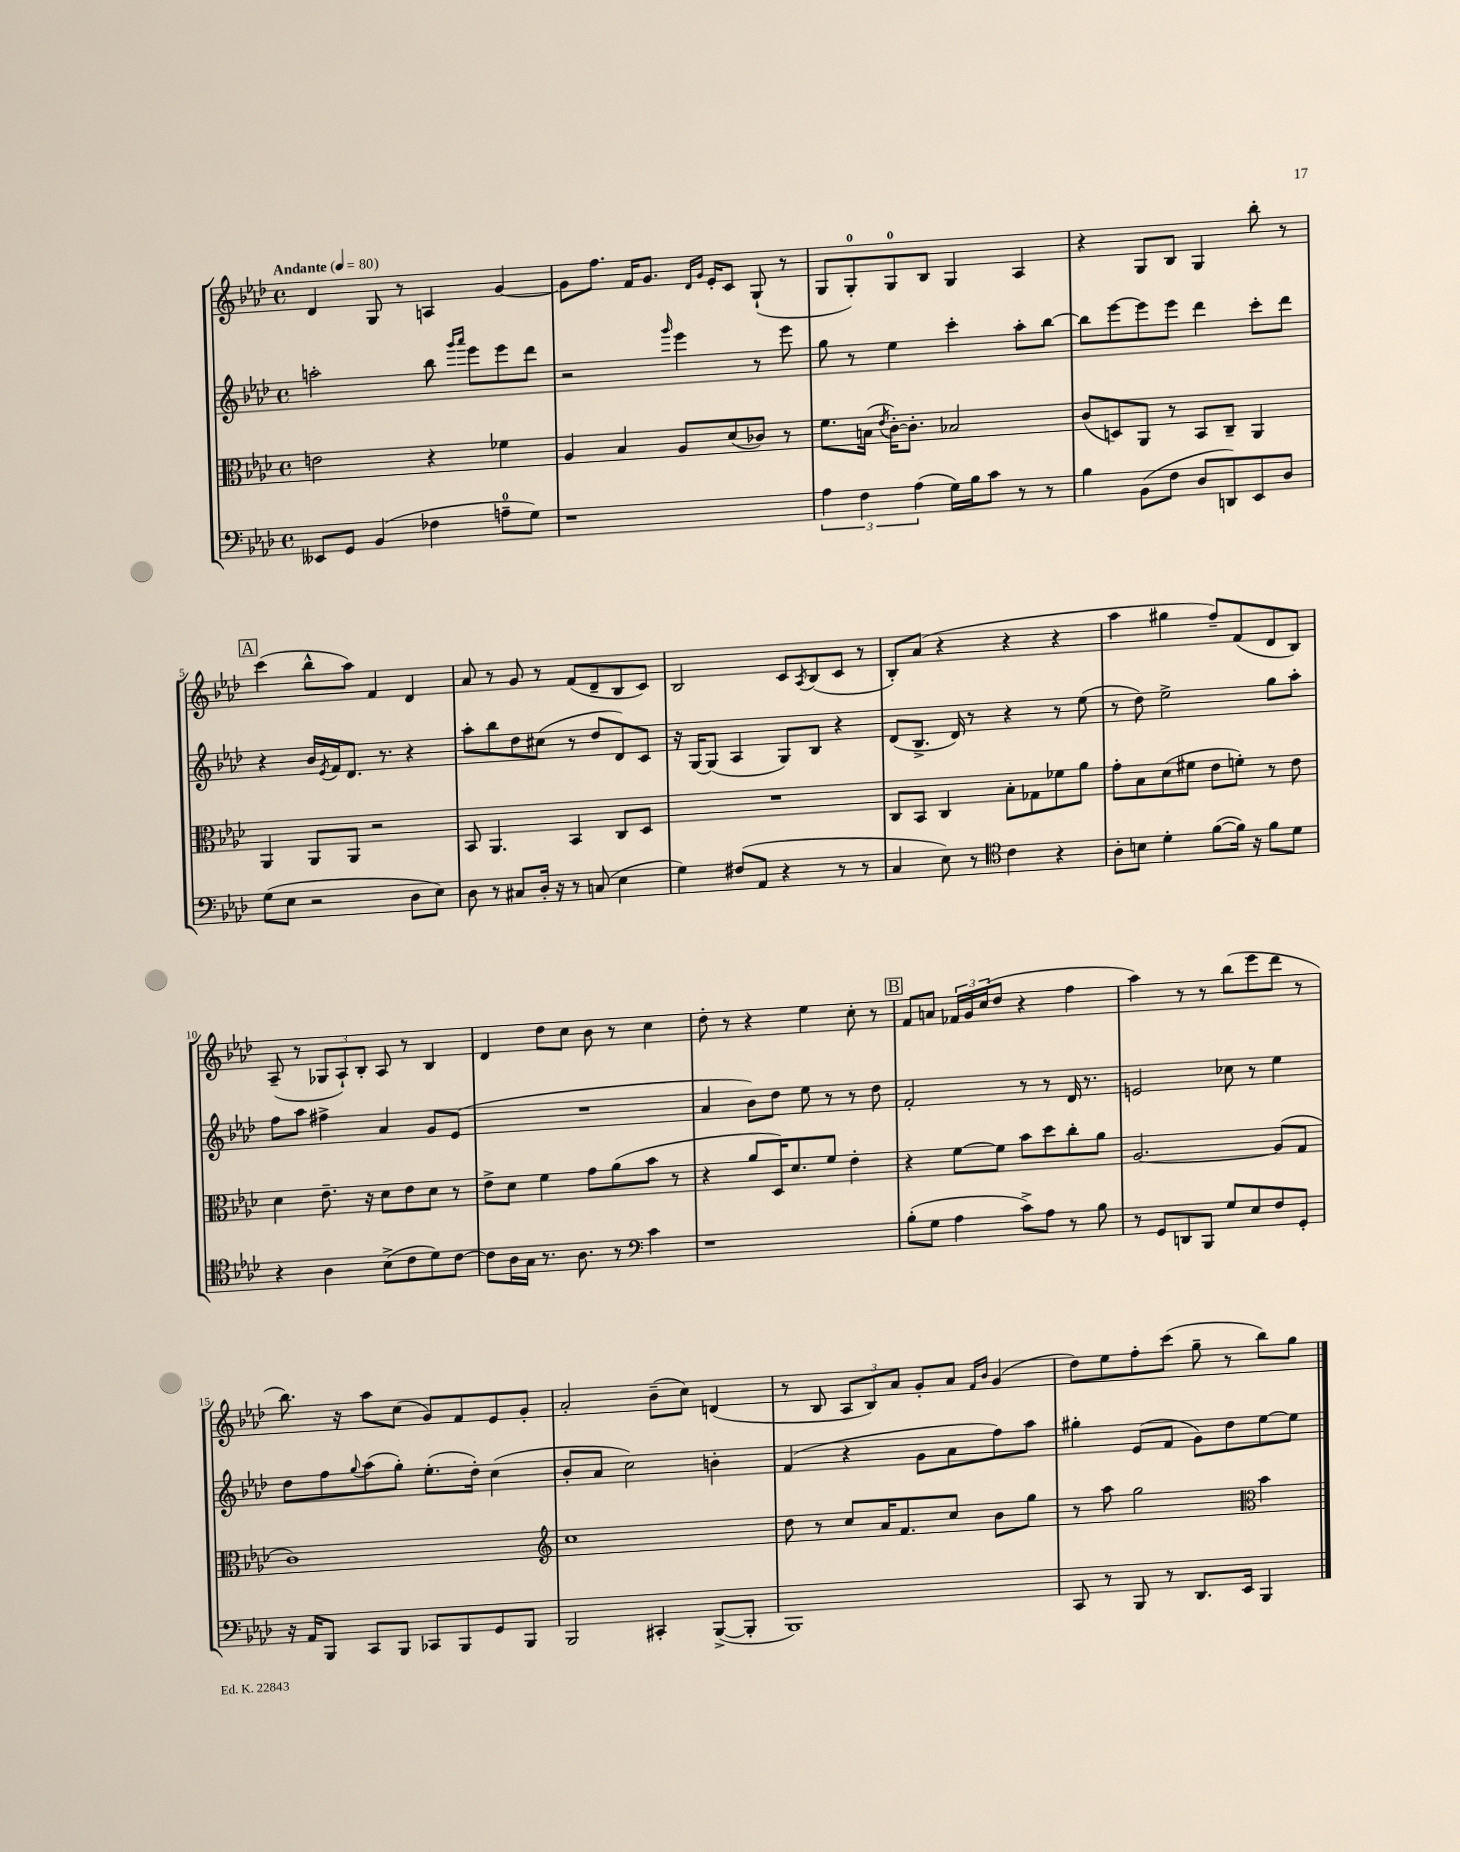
<<
\new StaffGroup <<
\new Staff = "s0" {
    \clef treble \key aes \major \defaultTimeSignature \time 4/4 \tempo "Andante" 4 = 80
    des'4 g8 r8 a4 g'4~ |
    g'8 f''8. f'16 g'8. \grace { des'16 g'16 } ees'16-. c'8 g8-!( r8 |
    g8 g8-0-.) g8-0 bes8 g4 aes4 |
    r4 g8 bes8 g4 bes''8-. r8 |
    \mark \markup { \box "A" } c'''4( bes''8-^ aes''8) f'4 des'4 |
    aes'8 r8 g'8 r8 f'8( des'8-- bes8 c'8) |
    bes2 c'8 \acciaccatura { aes8 } bes8( c'8 r8 |
    bes8-.) aes'8( r4 r4 r4 |
    aes''4 gis''4 f''8--) f'8( des'8 bes8) |
    aes8--( r8 \tuplet 3/2 { ges8 aes8-!) bes8-. } aes8 r8 bes4 |
    des'4 des''8 c''8 bes'8 r8 c''4 |
    des''8-. r8 r4 ees''4 c''8-. r8 |
    \mark \markup { \box "B" } f'8 a'8 \tuplet 3/2 { fes'16 g'16 c''16( } des''8 r4 f''4 |
    aes''4) r8 r8 bes''8( ees'''8 des'''8 r8 |
    bes''8.) r16 aes''8 c''8( g'8) f'8 ees'8 g'8-. |
    aes'2-. bes'8--( c''8) d'4( |
    r8 bes8 \tuplet 3/2 { aes8 bes8) aes'8 } g'8-. aes'8 \grace { f'16 bes'16 } g'4( |
    des''8) ees''8 f''8-. c'''8( g''8-- r8 bes''8) g''8 \bar "|." |
}
\new Staff = "s1" {
    \clef treble \key aes \major \defaultTimeSignature \time 4/4
    a''2-. bes''8 \grace { g'''16 aes'''16 } ees'''8 ees'''8 des'''8 |
    r2 \grace { g'''16 } ees'''4 r8 ees'''8 |
    g''8 r8 ees''4 c'''4-. aes''8-. bes''8~ |
    bes''8 ees'''8~ ees'''8 ees'''8 des'''4 c'''8-. des'''8 |
    \mark \markup { \box "A" } r4 bes'16 \acciaccatura { ees'8 } f'16 des'8. r8. r4 |
    aes''8-. bes''8 des''8 cis''8( r8 des''8 des'8) c'8 |
    r16 g16~ g8( aes4 g8) bes8 r4 |
    des'8( bes8.-> des'16) r8 r4 r8 ees''8( |
    r8 des''8) ees''2-> g''8 aes''8-. |
    f''8 aes''8 fis''4-> aes'4 g'8 ees'8( |
    R1 |
    aes'4 bes'8) des''8 ees''8 r8 r8 des''8 |
    \mark \markup { \box "B" } f'2-. r8 r8 des'16 r8. |
    e'2 ces''8 r8 ees''4 |
    des''8 f''8 \appoggiatura { g''8 } aes''8( g''8-.) ees''8.-.( des''16-.) c''4( |
    bes'8-. aes'8 c''2) b'4-. |
    f'4( r4 g'8 aes'8 f''8) aes''8 |
    gis''4-. ees'8( f'8 g'8) des''8 ees''8~ ees''8 \bar "|." |
}
\new Staff = "s2" {
    \clef alto \key aes \major \defaultTimeSignature \time 4/4
    e'2 r4 fes'4 |
    aes4 bes4 aes8 des'8( ces'8) r8 |
    f'8. b16( \acciaccatura { ees'8 } c'16~-.) c'8.-. bes2 |
    c'8( d8) aes,8 r8 bes,8 c8-- aes,4 |
    \mark \markup { \box "A" } aes,4 aes,8 aes,8 r2 |
    bes,8 aes,4. bes,4 c8 des8 |
    R1 |
    c8 bes,8 c4 bes8-. ges8 fes'8 aes'8 |
    g'8-. bes8 des'8( fis'8 ees'8 f'8-.) r8 ees'8 |
    des'4 ees'8.-- r16 des'8 ees'8 des'8 r8 |
    ees'8-> des'8 f'4 g'8 aes'8( bes'8 r8 |
    r4 aes'8 des16) des'8. f'8 ees'4-. |
    \mark \markup { \box "B" } r4 f'8~ f'8 bes'8 des''8 c''8-. aes'8 |
    aes2.~ aes8( g8 |
    c'1) |
    \clef treble c''1 |
    des''8 r8 c''8 aes'16 f'8. c''8 bes'8 g''8 |
    r8 aes''8 g''2 \clef alto bes'4 \bar "|." |
}
\new Staff = "s3" {
    \clef bass \key aes \major \defaultTimeSignature \time 4/4
    eeses,8 g,8 bes,4( fes4 a8-0-- g8) |
    r1 |
    \tuplet 3/2 { aes4 f4 aes4( } g16) bes16 c'8 r8 r8 |
    bes4 bes,8( f8 des8 d,8) ees,8 des8 |
    \mark \markup { \box "A" } g8( ees8 r2 des8 ees8) |
    des8 r8 cis8 des16-. r16 r8 c8( ees4 |
    g4) fis8( aes,8 r4 r8 r8 |
    c4 ees8) r8 \clef tenor c'4 r4 |
    aes8-. b8 des'4-. f'8~( f'16) r16 f'8 des'8 |
    r4 aes4 bes8->( c'8 des'8) c'8~ |
    c'8 aes16 g16 r8. aes8. r8 \clef bass c'4 |
    r1 |
    \mark \markup { \box "B" } bes8-.( g8 aes4 c'8->) aes8 r8 bes8 |
    r8 g,8 d,8 bes,,8 g8 ees8 f8 g,8-. |
    r16 aes,16 bes,,8 c,8 bes,,8 ces,8 bes,,8 g,8 bes,,8 |
    bes,,2 cis,4-. bes,,8~->( bes,,8-. |
    bes,,1) |
    c,8 r8 bes,,8 r8 des,8. ees,16 bes,,4 \bar "|." |
}
>>
>>
